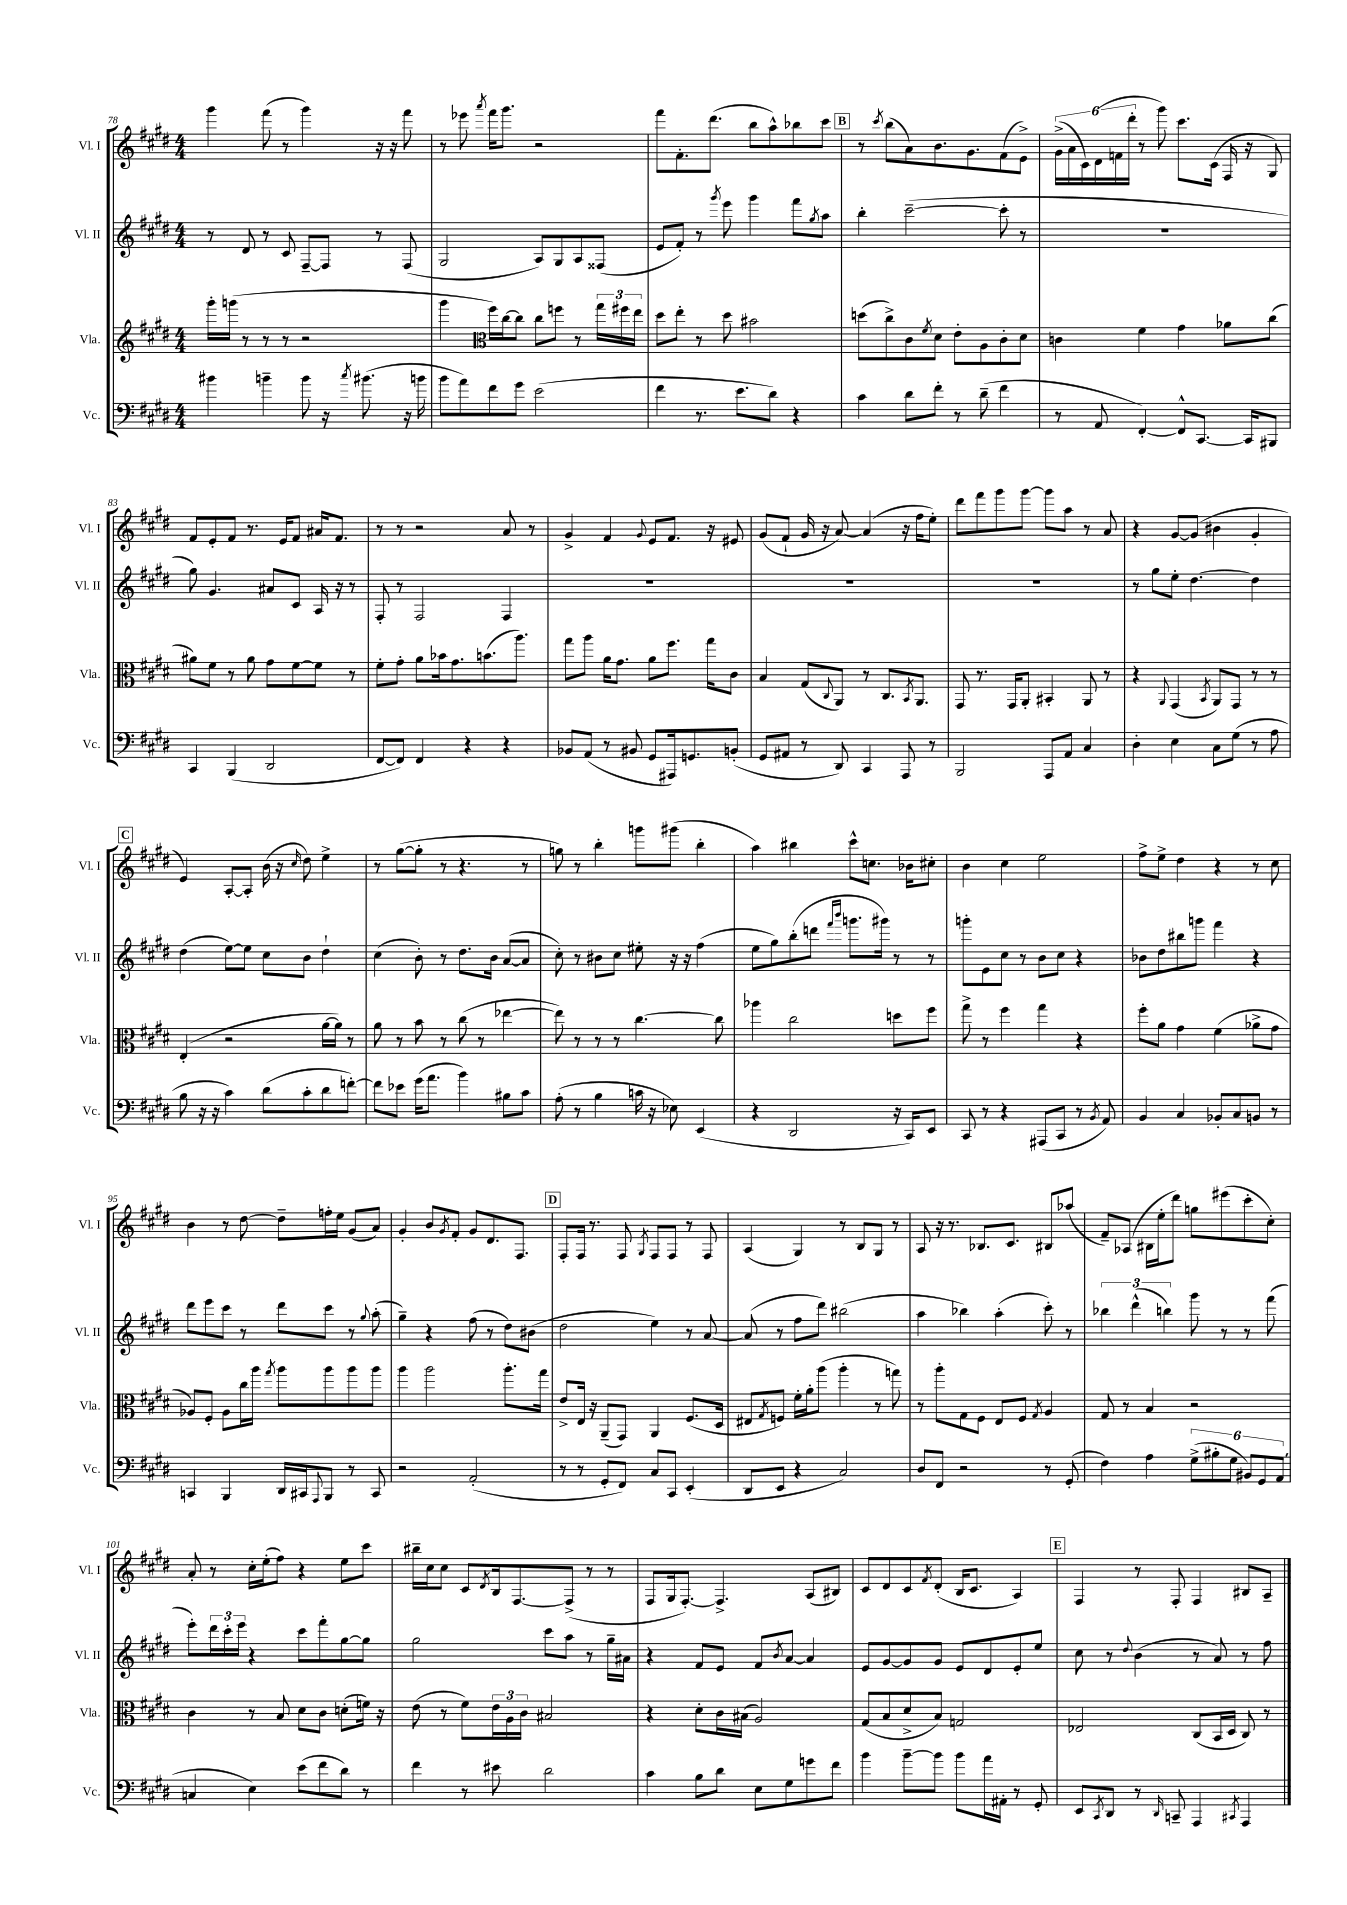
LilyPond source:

<<
\new StaffGroup <<
\new Staff = "s0" \with { instrumentName = "Vl. I" shortInstrumentName = "Vl. I" } {
    \clef treble \key e \major \numericTimeSignature \time 4/4
    gis'''4 fis'''8( r8 gis'''4) r16 r16 fis'''8 |
    r8 ees'''8 \acciaccatura { a'''8 } fis'''16 gis'''8. r2 |
    fis'''8 fis'8.-. dis'''8.( b''8 a''8-^) bes''8 cis'''8 |
    \mark \markup { \box "B" } r8 \acciaccatura { cis'''8 } b''8( a'8) b'8. gis'8. fis'8( e'8->) |
    \tuplet 6/4 { gis'16->( a'16 cis'16) dis'16( f'16 dis'''16-. } r8 gis'''8) cis'''8. cis'16( fis16 r16 gis8) |
    fis'8 e'8-. fis'8 r8. e'16 fis'8 ais'16 fis'8. |
    r8 r8 r2 a'8 r8 |
    gis'4-> fis'4 \appoggiatura { gis'8 } e'8 fis'8. r16 eis'8 |
    gis'8( fis'8-! gis'16 r16 a'8~) a'4( r16 fis''16 e''8-.) |
    dis'''8 fis'''8 gis'''8 gis'''8~ gis'''8 a''8 r8 a'8 |
    r4 gis'8~ gis'8( bis'4 gis'4-. |
    \mark \markup { \box "C" } e'4) a8~-. a8-. b'16( r16 \grace { cis''16 } dis''8) e''4-> |
    r8 gis''8~( gis''8-. r8 r4. r8 |
    g''8) r8 b''4-. g'''8 gis'''8( b''4-. |
    a''4) bis''4 cis'''8-^ c''8. bes'16 cis''8-. |
    b'4 cis''4 e''2 |
    fis''8-> e''8-> dis''4 r4 r8 cis''8 |
    b'4 r8 dis''8~ dis''8-- f''16-. e''16 gis'8( a'8) |
    gis'4-. b'8 \acciaccatura { gis'8 } fis'8-. gis'8 dis'8. fis8. |
    \mark \markup { \box "D" } fis8-. fis16 r8. fis8 \acciaccatura { gis8 } fis8 fis8 r8 fis8 |
    a4( gis4) r8 b8 gis8 r8 |
    a8 r16 r8. bes8. cis'8. bis8 aes''8( |
    fis'8--) aes8( bis16 e''16-. dis'''8) g''8 eis'''8( cis'''8-. cis''8-.) |
    a'8-. r8 cis''16-. e''16-.( fis''8) r4 e''8 cis'''8 |
    bis''16-- cis''16 cis''8 cis'8 \acciaccatura { dis'8 } b16 fis8.~ fis8->( r8 r8 |
    fis8 gis16 fis8.~-.) fis4.-> a8( bis8) |
    cis'8 dis'8 cis'8 \acciaccatura { fis'8 } dis'8-.( b16 cis'8. a4) |
    \mark \markup { \box "E" } fis4 r8 fis8-. fis4 bis8 a8-- \bar "|." |
}
\new Staff = "s1" \with { instrumentName = "Vl. II" shortInstrumentName = "Vl. II" } {
    \clef treble \key e \major \numericTimeSignature \time 4/4
    r8 dis'8 r8 cis'8 fis8~-- fis8 r8 fis8( |
    gis2 a8) gis8 a8 fisis8( |
    e'8 fis'8-.) r8 \acciaccatura { gis'''8 } e'''8 gis'''4 fis'''8 \acciaccatura { gis''8 } a''8 |
    \mark \markup { \box "B" } b''4-. cis'''2~--( cis'''8-. r8 |
    R1 |
    gis''8) gis'4. ais'8 cis'8 a16 r16 r8 |
    fis8-. r8 fis2 fis4 |
    R1 |
    R1 |
    R1 |
    r8 gis''8 e''8-. dis''4.~ dis''4 |
    \mark \markup { \box "C" } dis''4( e''8~) e''8 cis''8 b'8 dis''4-! |
    cis''4( b'8-.) r8 dis''8. b'16 a'8~( a'8 |
    cis''8-.) r8 bis'8 cis''8 eis''8-. r16 r16 fis''4( |
    e''8 gis''8) b''8-.( d'''8 \grace { fis'''16 b'''16 } g'''8. gis'''16) r8 r8 |
    g'''8-. e'8 cis''8 r8 b'8 cis''8 r4 |
    bes'8 dis''8 bis''8 g'''8 fis'''4 r4 |
    dis'''8 e'''8 cis'''8 r8 dis'''8 cis'''8 r8 \appoggiatura { gis''8 } a''8-.( |
    gis''4--) r4 fis''8( r8 dis''8) bis'8( |
    \mark \markup { \box "D" } dis''2 e''4) r8 a'8~ |
    a'8( r8 fis''8 dis'''8) bis''2( |
    a''4 bes''4) a''4-.( cis'''8-.) r8 |
    \tuplet 3/2 { bes''4 dis'''4-^( b''4) } gis'''8 r8 r8 fis'''8( |
    e'''8-.) \tuplet 3/2 { dis'''16 cis'''16-. e'''16 } r4 cis'''8 fis'''8-. gis''8~ gis''8 |
    gis''2 cis'''8 a''8 r8 gis''16-- ais'16 |
    r4 fis'8 e'8 fis'8 \acciaccatura { b'8 } a'8~ a'4 |
    e'8 gis'8~ gis'8 gis'8 e'8 dis'8 e'8-. e''8 |
    \mark \markup { \box "E" } cis''8 r8 \appoggiatura { dis''8 } b'4( r8 a'8) r8 fis''8 \bar "|." |
}
\new Staff = "s2" \with { instrumentName = "Vla." shortInstrumentName = "Vla." } {
    \clef treble \key e \major \numericTimeSignature \time 4/4
    gis'''16-. g'''16( r8 r8 r8 r2 |
    gis'''4 \clef alto fis''16) cis''16~ cis''8 cis''8 f''8 r8 \tuplet 3/2 { gis''16 fis''16 e''16 } |
    dis''8 e''8-. r8 dis''8 bis'2 |
    \mark \markup { \box "B" } d''8( cis''8->) cis'8 \acciaccatura { fis'8 } dis'8 e'8-. a8 cis'8-. dis'8 |
    c'4 fis'4 gis'4 aes'8 cis''8( |
    ais'8) fis'8 r8 ais'8 gis'8 fis'8~ fis'8 r8 |
    fis'8-. gis'8-. a'8 bes'16 gis'8. b'8.( a''8.) |
    gis''8 a''8 a'16 gis'8. a'8 fis''8. gis''16 cis'8 |
    b4 gis8( \appoggiatura { cis8 } a,8) r8 cis8. \acciaccatura { b,8 } a,8. |
    gis,8 r8. gis,16 a,8-. bis,4-. a,8 r8 |
    r4 \appoggiatura { a,8 } gis,4( \acciaccatura { b,8 } a,8) gis,8 r8 r8 |
    \mark \markup { \box "C" } e4-.( r2 a'16~ a'16) r8 |
    a'8 r8 b'8 r8 cis''8( r8 ees''4~ |
    ees''8) r8 r8 r8 cis''4.~ cis''8 |
    aes''4 cis''2 d''8 fis''8 |
    gis''8-> r8 fis''4 gis''4 r4 |
    fis''8-. a'8 gis'4 fis'4( aes'8-> gis'8 |
    aes8) fis8-. aes8 cis''16 a''16 \acciaccatura { gis''8 } a''8 a''8 a''8 a''8 |
    a''4 a''2 a''8.-. gis''16 |
    \mark \markup { \box "D" } e'8-> e16 r16 a,8--( gis,8) a,4 fis8.( dis16 |
    eis8 \acciaccatura { gis8 } f8) fis'16-. a'16-. a''8( a''4-. r8 g''8) |
    r8 a''8-. gis8 fis8 e8 fis8 \acciaccatura { gis8 } a4 |
    gis8 r8 b4 r2 |
    cis'4 r8 b8 dis'8 cis'8 d'8-.( f'16) r16 |
    e'8( r8 fis'8) \tuplet 3/2 { e'16 a16 cis'16 } bis2 |
    r4 dis'8-. cis'16 bis16( a2) |
    gis8( b8 dis'8-> b8) g2 |
    \mark \markup { \box "E" } ees2 cis8( b,16 dis16 cis8) r8 \bar "|." |
}
\new Staff = "s3" \with { instrumentName = "Vc." shortInstrumentName = "Vc." } {
    \clef bass \key e \major \numericTimeSignature \time 4/4
    bis'4 b'4-- b'8 r16 \acciaccatura { cis''8 } bis'8.( r16 b'16 |
    b'8 a'8) fis'8 gis'8 e'2( |
    fis'4 r8. e'8. dis'8) r4 |
    \mark \markup { \box "B" } cis'4 dis'8 fis'8-. r8 dis'8--( fis'4 |
    r8 a,8 fis,4~-.) fis,8-^ cis,8.~ cis,16 bis,,8 |
    cis,4 b,,4( dis,2 |
    fis,8~ fis,8) fis,4 r4 r4 |
    bes,8 a,8( r8 bis,8 gis,8 ais,,16) g,8. b,8-.( |
    gis,8 ais,8 r8 dis,8) cis,4 a,,8 r8 |
    b,,2 a,,8 a,8 cis4 |
    dis4-. e4 cis8 gis8( r8 a8 |
    \mark \markup { \box "C" } b8 r16 r16 cis'4) dis'8( cis'8-. dis'8 f'8~-.) |
    f'8 ees'8 gis'16( a'8. b'4) bis8 cis'8 |
    a8-.( r8 b4 c'16 r16 ees8) e,4( |
    r4 dis,2 r16 cis,16) e,8 |
    cis,8 r8 r4 ais,,8( cis,8 r8 \acciaccatura { b,8 } a,8) |
    b,4 cis4 bes,8-. cis8 b,8 r8 |
    c,4 b,,4 dis,16 cis,16 \appoggiatura { a,,8 } b,,8 r8 cis,8 |
    r2 a,2-.( |
    \mark \markup { \box "D" } r8 r8 gis,8-. fis,8) cis8 cis,8 e,4-.( |
    dis,8 e,8 r4 cis2) |
    dis8 fis,8 r2 r8 gis,8-.( |
    fis4) a4 \tuplet 6/4 { gis8->( bis8-. gis8 bis,8) gis,8 a,8( } |
    c4 e4) e'8( fis'8 dis'8) r8 |
    fis'4 r8 eis'8 dis'2 |
    cis'4 b8 dis'8 e8 gis8 g'8 fis'8 |
    b'4 b'8~-- b'8 b'8 a'16 ais,16-. r8 gis,8-. |
    \mark \markup { \box "E" } e,8 \acciaccatura { cis,8 } dis,8 r8 \grace { dis,16 } c,8-- a,,4 \acciaccatura { cis,8 } a,,4 \bar "|." |
}
>>
>>
\layout { \context { \Score currentBarNumber = #78 } }
